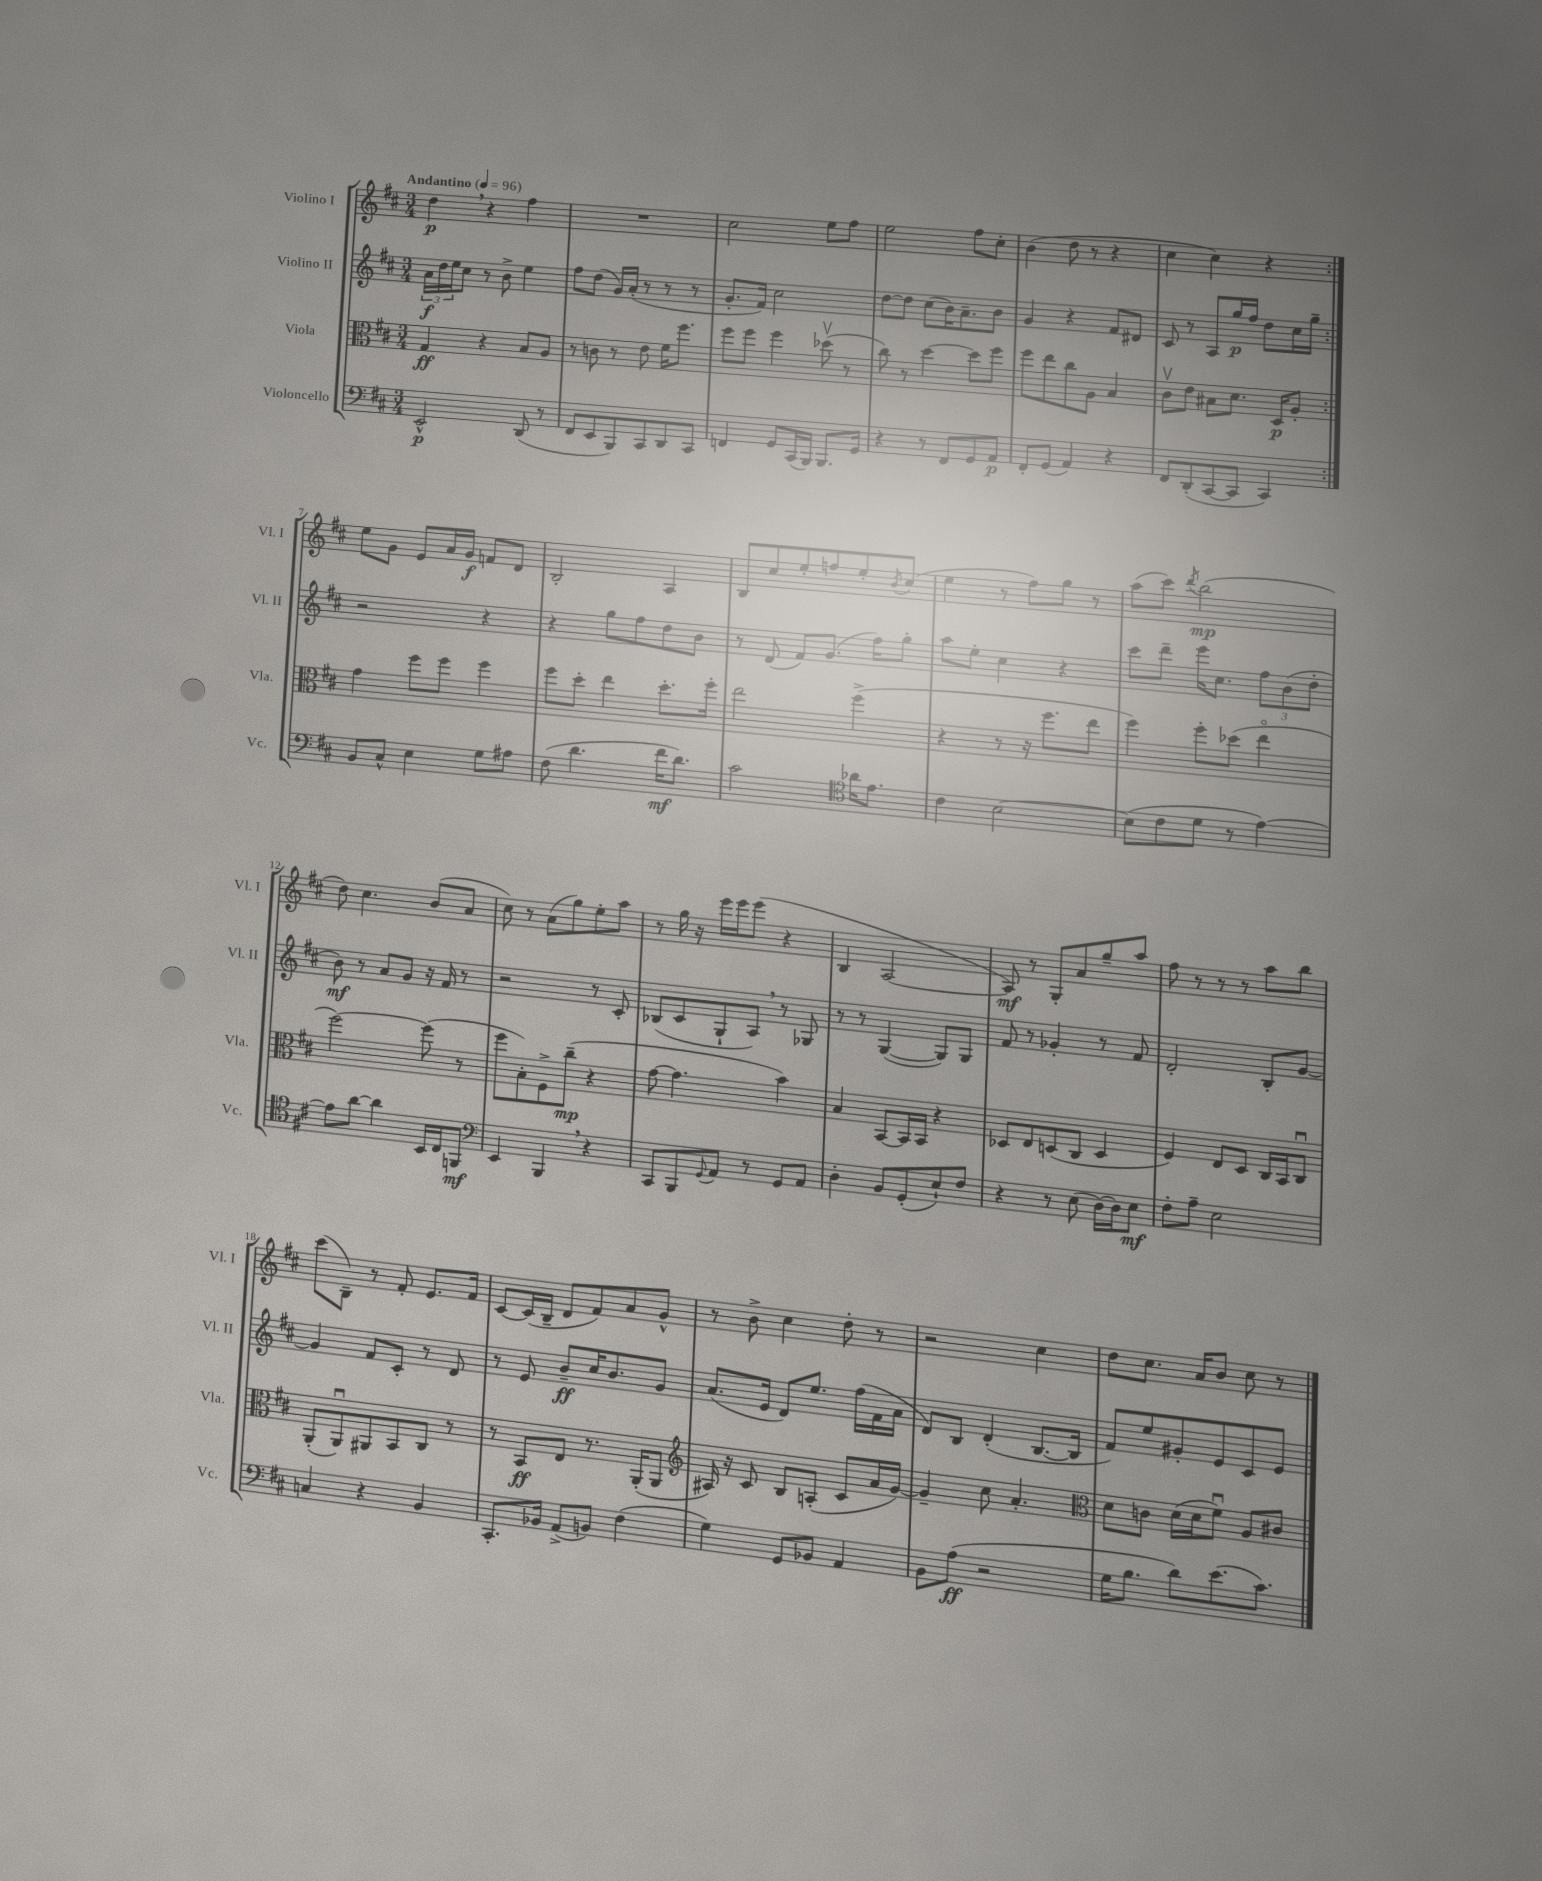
<<
\new StaffGroup <<
\new Staff = "s0" \with { instrumentName = "Violino I" shortInstrumentName = "Vl. I" } {
    \clef treble \key d \major \numericTimeSignature \time 3/4 \tempo "Andantino" 4 = 96
    \repeat volta 2 { d''4\p \breathe r4 fis''4 |
    R2. |
    cis''2 e''8 fis''8 |
    e''2 fis''8 cis''8-. |
    b'4( d''8 r8 r4 |
    cis''4 cis''4) r4 | }
    e''8 g'8 e'8 a'16 g'16\f f'8 d'8 |
    b2-. a4 |
    b8 cis''8 e''8-. f''8 e''8-. \acciaccatura { b'8 } cis''8( |
    e''4 r8 fis''8) g''8 r8 |
    a''8( cis'''8) \acciaccatura { d'''8 } b''2\mp( |
    d''8) cis''4. b'8( a'8 |
    cis''8) r8 a'8( g''8) e''8-. a''8 |
    r8 g''16 r16 e'''16 e'''16 e'''8( r4 |
    b4 a2~ |
    a8\mf) r8 g8-. a'8 g''8-- a''8 |
    fis''8 r8 r8 r8 a''8 b''8 |
    cis'''8( b8--) r8 fis'8-. e'8. fis'16 |
    cis'8~ cis'16( b16-- d'8 fis'8) a'8 g'8-^ |
    r8 b'8-> cis''4 d''8-. r8 |
    r2 cis''4 |
    d''8 cis''8. a'16 b'8 cis''8 r8 \bar "|." |
}
\new Staff = "s1" \with { instrumentName = "Violino II" shortInstrumentName = "Vl. II" } {
    \clef treble \key d \major \numericTimeSignature \time 3/4
    \repeat volta 2 { \tuplet 3/2 { a'16\f d''16 e''16 } cis''8 r8 b'8-> e''4 |
    fis''8 d''8( g'16) a'16-.( r8 r8 r8 |
    g'8.-. fis'16) cis''2 |
    d''8~ d''8 cis''8( b'16) a'8.-- b'8 |
    g'4 r4 fis'8 dis'8 |
    cis'8 r8 a8 g''16\p fis''16 d''8 cis''16 g''16-- | }
    r2 r4 |
    r4 g''8 fis''8 d''8 b'8 |
    r8 d'8( fis'8) g'8.( fis''16) g''8-. |
    a''8 e''8-. cis''4 r4 |
    cis'''8 d'''8-- e'''16 cis''8. \tuplet 3/2 { fis''8 b'8( d''8-. } |
    b'8\mf) r8 a'8 g'8 r16 fis'16 r8 |
    r2 r8 cis'8-. |
    bes8( cis'8 g8-! a8) \breathe r8 ges8 |
    r8 r8 g4~( g8) g8 |
    fis'8 r8 ges'4-. r8 fis'8 |
    d'2-. b8-. g'8~ |
    g'4 fis'8 cis'8-. r8 d'8 |
    r8 e'8 b'8--\ff cis''16 b'8. g'8 |
    a'8.( e'16 d'8) e''8. fis''16( fis'16 a'16 |
    d'8) b8 d'4-.( b8.~ b16 |
    fis'8) e''8 gis'8-. e'8 cis'8 e'8 \bar "|." |
}
\new Staff = "s2" \with { instrumentName = "Viola" shortInstrumentName = "Vla." } {
    \clef alto \key d \major \numericTimeSignature \time 3/4
    \repeat volta 2 { g4\ff r4 b8 a8 |
    r8 c'8 r8 e'8 fis'16 fis''8. |
    fis''8 fis''8 fis''4 des''8\upbow( r8 |
    cis''8) r8 d''4~ d''8 fis''8 |
    fis''8 e''8 cis''8 a8 b4 |
    cis'8\upbow e'8 bis8 d'8. d16\p a8-. | }
    g'4 fis''8 fis''8 fis''4 |
    fis''8 d''8-. e''4 d''8.-. fis''16-. |
    e''2 fis''4->( |
    r4 r8 r16 fis''8. e''8 |
    fis''4) fis''8-. des''8( e''4\flageolet |
    fis''2~) fis''8( r8 |
    fis''8 b8-.) fis8-> cis''8--\mp( r4 |
    g'8~ g'4. b'4) |
    b4 b,8~ b,16 b,16 r4 |
    des8 e8 d8( cis8 d4 |
    fis4) e8 d8 cis16 b,16 cis8\downbow |
    a,8-.( a,8\downbow) ais,8 b,8 cis8 r8 |
    r8 b,8\ff e8 r8. a,16-.( a,8 |
    \clef treble ais16) r16 cis'8 b8 a8-.( cis'8 a'16 g'16~) |
    g'4-- cis''8 a'4.-. |
    \clef alto d'8 c'8 d'16( d'16 fis'8\downbow) a8 cis'8 \bar "|." |
}
\new Staff = "s3" \with { instrumentName = "Violoncello" shortInstrumentName = "Vc." } {
    \clef bass \key d \major \numericTimeSignature \time 3/4
    \repeat volta 2 { e,2-^\p d,8( r8 |
    fis,8 e,8 b,,8) cis,8 d,8 cis,8 |
    f,4 g,8 cis,16( b,,16) b,,8. g,16 |
    r4 r8 fis,8 g,8 a,8\p |
    fis,8-. g,8( a,4) r4 |
    fis,8 d,8-.( cis,8~ cis,8 cis,4) | }
    b,8 cis8-^ e4 g8 ais8 |
    fis8( d'4. fis'16\mf d'8.) |
    cis'2 \clef tenor aes'16 e'8. |
    cis'4 b2~ |
    b8( cis'8 d'8 r8 e'4~) |
    e'8 a'8~ a'4 b,16 cis16 f,8\mf |
    \clef bass e,4 b,,4 \breathe r4 |
    cis,8 b,,8 \appoggiatura { g,8 } a,8 r8 g,8 a,8 |
    d4-. b,8 g,8-.( e8-!) fis8 |
    r4 r8 e8( d16~) d16 e8\mf |
    fis8-. a8-- e2 |
    c4 r4 b,4 |
    cis,8.-. bes,16 a,8->( b,8) fis4( |
    g4) g,8 bes,8 a,4 |
    b,8 a8\ff( r2 |
    g16 b8. d'8) e'8.( cis'8.) \bar "|." |
}
>>
>>
